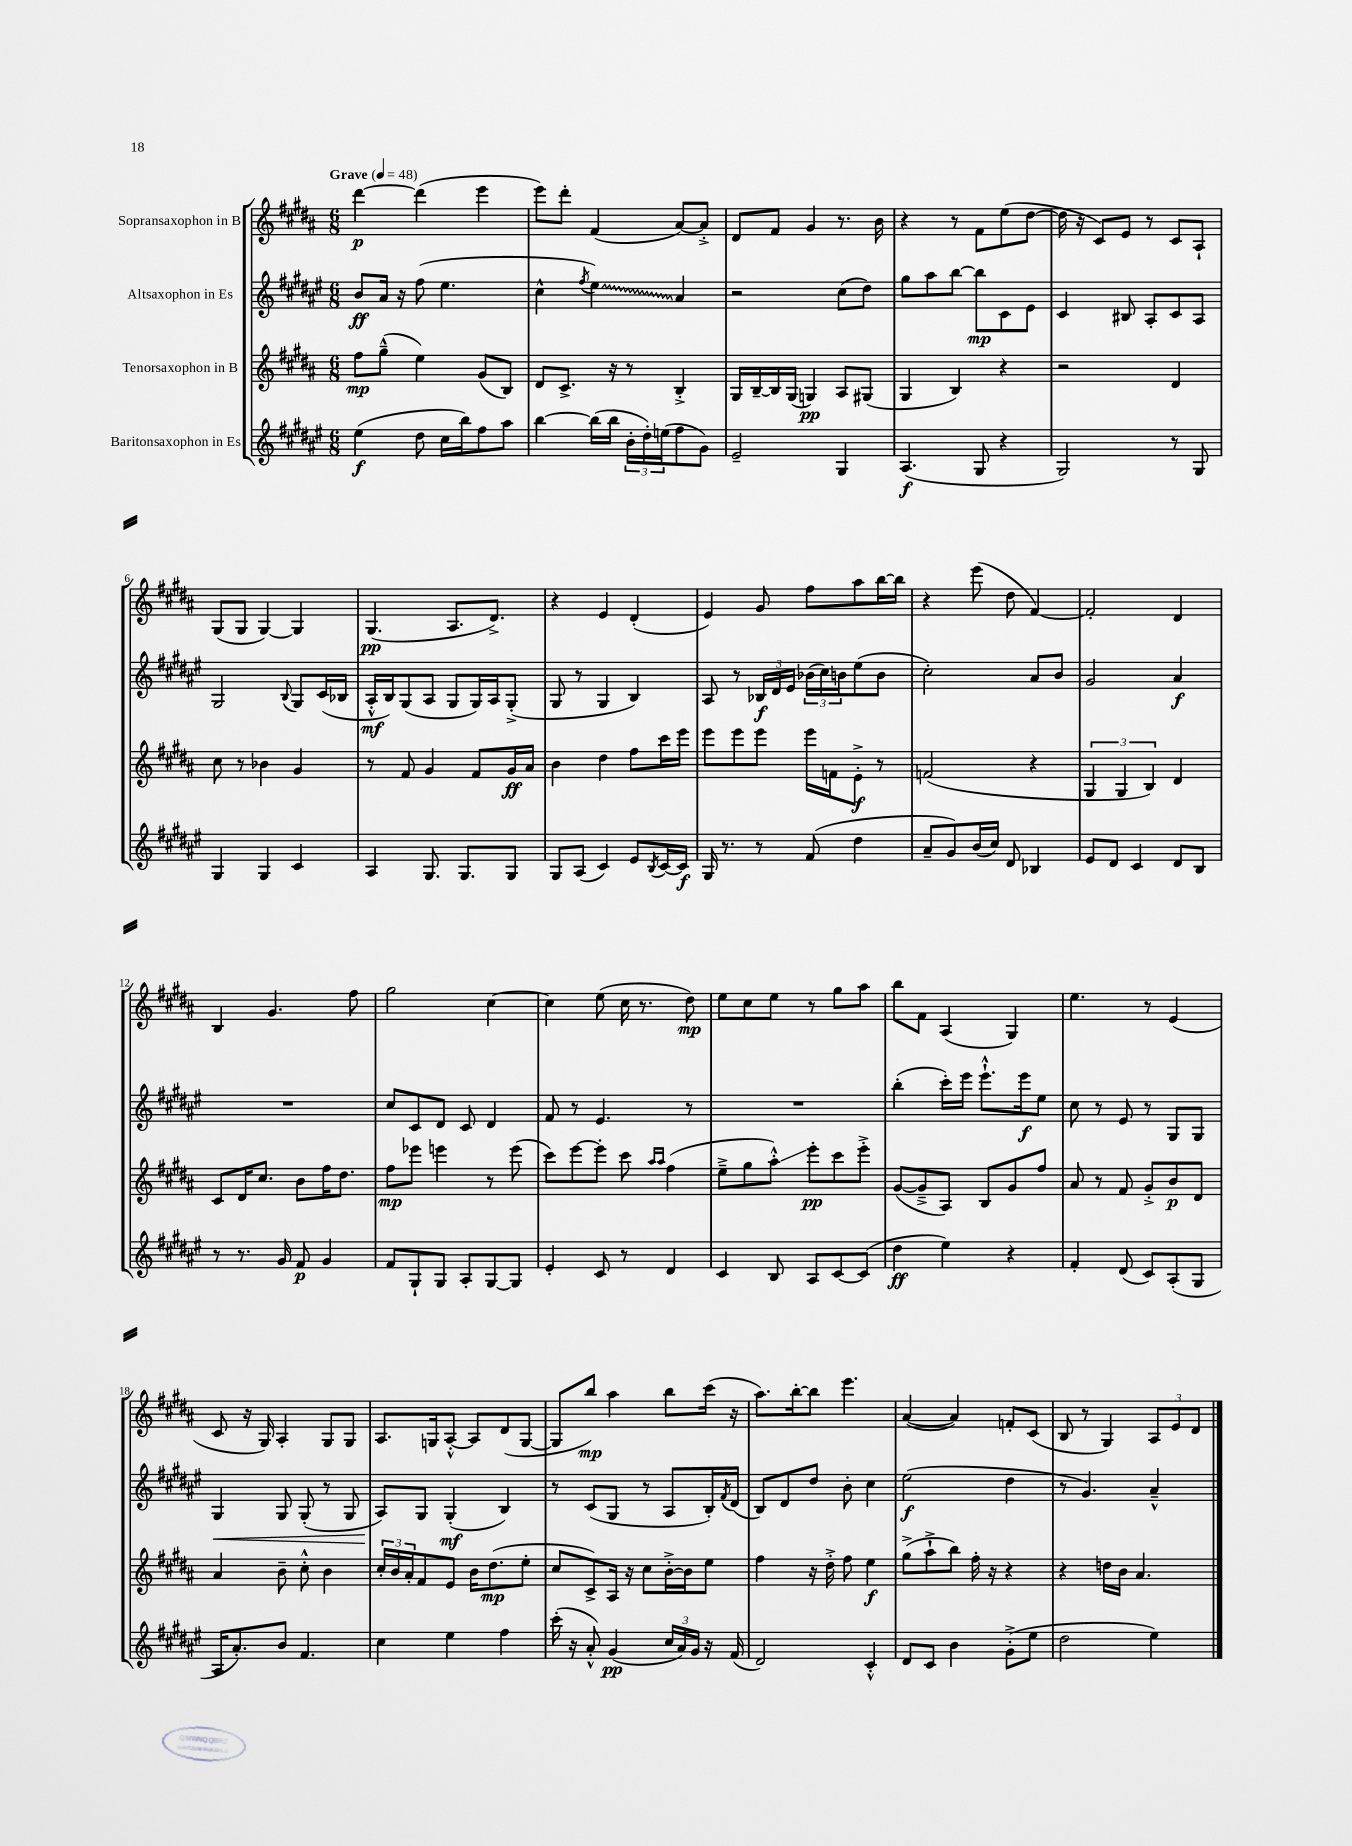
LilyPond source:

<<
\new StaffGroup <<
\new Staff = "s0" \with { instrumentName = "Sopransaxophon in B" } {
    \clef treble \key b \major \numericTimeSignature \time 6/8 \tempo "Grave" 4 = 48
    dis'''4~\p dis'''4( e'''4 |
    e'''8) dis'''8-. fis'4( ais'8~) ais'8-.-> |
    dis'8 fis'8 gis'4 r8. b'16 |
    r4 r8 fis'8 e''8( dis''8~ |
    dis''16 r16 cis'8) e'8 r8 cis'8 ais8-! |
    gis8( gis8 gis4~) gis4 |
    gis4.\pp( ais8. dis'8.->) |
    r4 e'4 dis'4-.( |
    e'4) gis'8 fis''8 ais''8 b''16~ b''16 |
    r4 e'''8( dis''8 fis'4~) |
    fis'2-. dis'4 |
    b4 gis'4. fis''8 |
    gis''2 cis''4~ |
    cis''4 e''8( cis''16 r8. dis''8\mp) |
    e''8 cis''8 e''8 r8 gis''8 ais''8 |
    b''8 fis'8 ais4( gis4) |
    e''4. r8 e'4( |
    cis'8 r16 gis16) ais4-. gis8 gis8 |
    ais8. g16 ais8~-.-^ ais8 dis'8( g8~ |
    g8 b''8\mp) ais''4 b''8 cis'''16( r16 |
    ais''8.) b''16~-. b''8 e'''4. |
    ais'4~( ais'4) f'8-. cis'8( |
    b8 r8 gis4) \tuplet 3/2 { ais8 e'8 dis'8 } \bar "|." |
}
\new Staff = "s1" \with { instrumentName = "Altsaxophon in Es" } {
    \clef treble \key fis \major \numericTimeSignature \time 6/8
    b'8\ff ais'16 r16 fis''8( eis''4. |
    cis''4-^ \acciaccatura { fis''8 } \once \override Glissando.style = #'zigzag eis''4\glissando) ais'4 |
    r2 cis''8( dis''8) |
    gis''8 ais''8 b''8~ b''8\mp cis'8 eis'8 |
    cis'4 bis8 ais8-. cis'8 ais8 |
    gis2 \appoggiatura { b8 } gis8 cis'16( bes16 |
    ais16-.-^\mf b16) gis8( ais8 gis8 gis16) ais16 gis8-.->( |
    gis8 r8 gis4 b4) |
    ais8 r8 \tuplet 3/2 { bes16\f dis'16 eis'16 } \tuplet 3/2 { bes'16( cis''16) b'16 } eis''8( b'8 |
    cis''2-.) ais'8 b'8 |
    gis'2 ais'4\f |
    R2. |
    cis''8 cis'8 dis'8 cis'8 dis'4 |
    fis'8 r8 eis'4. r8 |
    R2. |
    b''4-.( cis'''16-.) eis'''16 eis'''8.-!-^ eis'''16\f eis''8 |
    cis''8 r8 eis'8 r8 gis8 gis8 |
    gis4\< gis8 gis8-.( r8 gis8 |
    ais8\!) gis8 gis4-.\mf( b4) |
    r8 cis'8( gis8 r8 ais8 b16-.) \acciaccatura { fis'8 } dis'16( |
    b8) dis'8 dis''8 b'8-. cis''4 |
    eis''2\f( dis''4 |
    r8 gis'4.) ais'4---^ \bar "|." |
}
\new Staff = "s2" \with { instrumentName = "Tenorsaxophon in B" } {
    \clef treble \key b \major \numericTimeSignature \time 6/8
    fis''8\mp gis''8---^( e''4) gis'8( b8) |
    dis'8 cis'8.-> r16 r8 b4-.-> |
    gis16 b16~-- b16 gis16( g4\pp) ais8 gis8( |
    gis4 b4) r4 |
    r2 dis'4 |
    cis''8 r8 bes'4 gis'4 |
    r8 fis'8 gis'4 fis'8 gis'16\ff ais'16 |
    b'4 dis''4 fis''8 cis'''16 e'''16 |
    e'''8 e'''8 e'''8 e'''16 f'16 e'8-.->\f r8 |
    f'2( r4 |
    \tuplet 3/2 { gis4 gis4 b4) } dis'4 |
    cis'8 dis'16 cis''8. b'8 fis''16 dis''8. |
    fis''8\mp ees'''8 e'''4 r8 e'''8( |
    cis'''8) e'''8~ e'''8-. cis'''8 \grace { ais''16 ais''16 } fis''4( |
    e''8---> gis''8 ais''8-.-^\glissando) e'''8-.\pp cis'''8 e'''8-.-> |
    gis'8~( gis'8---> ais8) b8 gis'8 fis''8 |
    ais'8 r8 fis'8 gis'8-.-> b'8\p dis'8 |
    ais'4 b'8-- cis''8-.-^ b'4 |
    \tuplet 3/2 { cis''16-. b'16 ais'16-. } fis'8 e'8 b'16 dis''8.\mp( e''8-. |
    cis''8 cis'8->) ais16 r16 cis''8 b'16~-.-> b'16 e''8 |
    fis''4 r16 dis''16-.-> fis''8 e''4\f |
    gis''8->( ais''8-!-> b''8) fis''16-. r16 r4 |
    r4 d''16 b'16 ais'4. \bar "|." |
}
\new Staff = "s3" \with { instrumentName = "Baritonsaxophon in Es" } {
    \clef treble \key fis \major \numericTimeSignature \time 6/8
    eis''4\f( dis''8 cis''16 b''16) fis''8 ais''8 |
    b''4~ b''16( b''16 \tuplet 3/2 { b'16-. dis''16-.) e''16( } fis''8 gis'8) |
    eis'2-- gis4 |
    ais4.\f( gis8 r4 |
    gis2) r8 gis8 |
    gis4 gis4 cis'4 |
    ais4 gis8. gis8. gis8 |
    gis8 ais8( cis'4) eis'8 \acciaccatura { b8 } cis'16~ cis'16\f |
    gis16 r8. r8 fis'8( dis''4 |
    ais'8-- gis'8) b'16( cis''16) dis'8 bes4 |
    eis'8 dis'8 cis'4 dis'8 b8 |
    r8 r8. gis'16 fis'8\p gis'4 |
    fis'8 gis8-! gis8 ais8-. gis8~ gis8 |
    eis'4-. cis'8 r8 dis'4 |
    cis'4 b8 ais8 cis'8~ cis'8( |
    dis''4\ff eis''4) r4 |
    fis'4-. dis'8( cis'8) ais8-.( gis8 |
    ais16 ais'8.-.) b'8 fis'4. |
    cis''4 eis''4 fis''4 |
    cis'''16-.( r16 ais'8-.-^) gis'4\pp( \tuplet 3/2 { cis''16 ais'16) gis'16 } r16 fis'16( |
    dis'2) cis'4-.-^ |
    dis'8 cis'8 b'4 gis'8-.->( eis''8 |
    dis''2 eis''4) \bar "|." |
}
>>
>>
